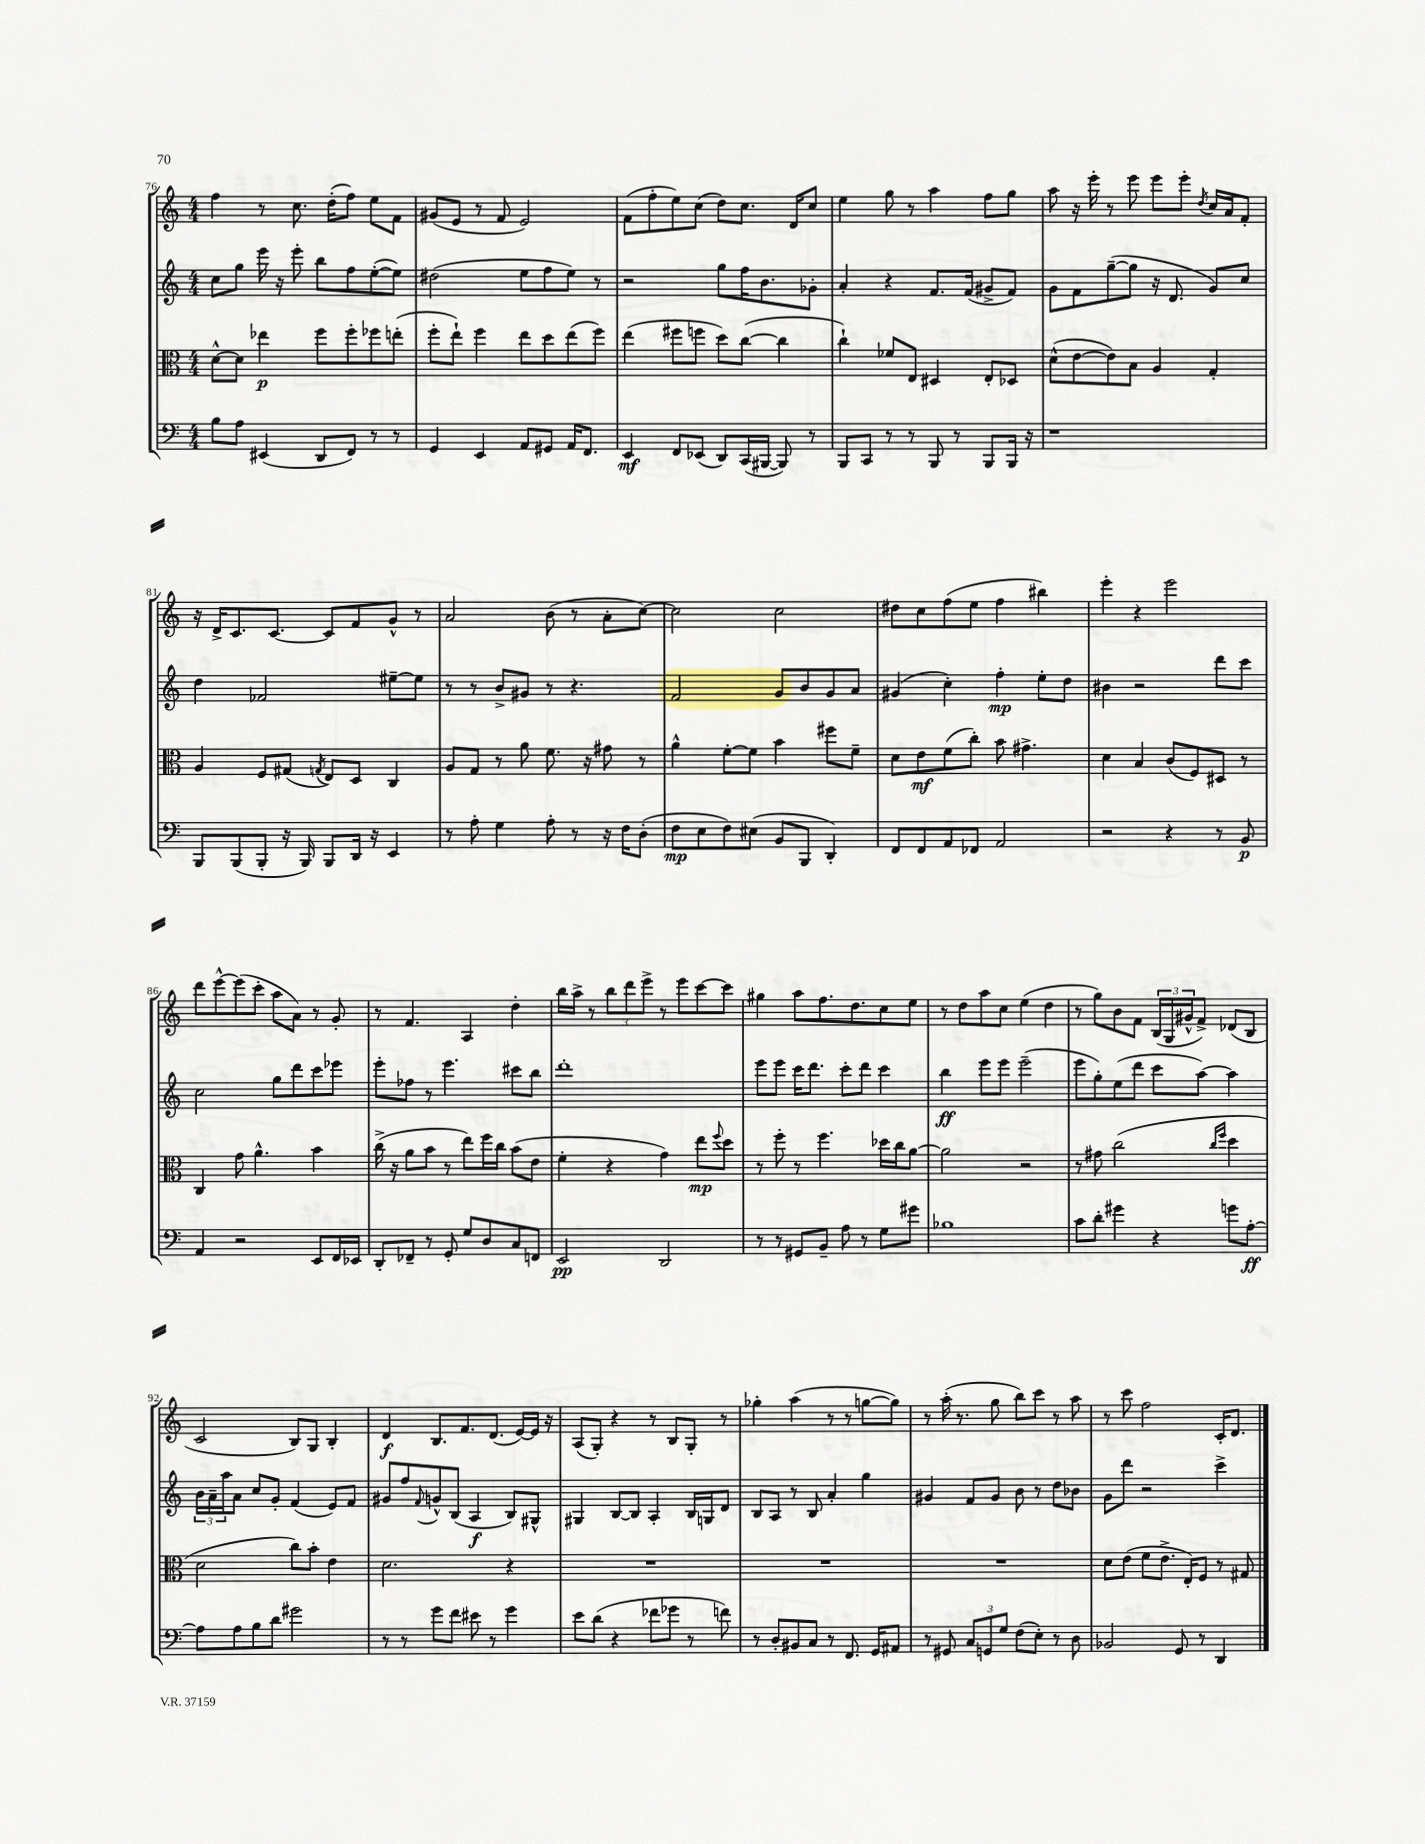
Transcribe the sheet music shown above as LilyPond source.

<<
\new StaffGroup <<
\new Staff = "s0" {
    \clef treble \key c \major \numericTimeSignature \time 4/4
    f''4 r8 c''8. d''16-.( f''8) e''8 f'8 |
    gis'8( e'8 r8 f'8 e'2) |
    f'8( f''8-. e''8) c''8( d''8) c''8. d'16 c''8 |
    e''4 g''8 r8 a''4 f''8 g''8 |
    a''8 r16 e'''16-. r8 e'''8 e'''8 e'''8-. \acciaccatura { d''8 } c''16 a'16 f'8-. |
    r16 d'16-> c'8. c'8.~ c'8 f'8 g'8-^ r8 |
    a'2 b'8( r8 a'8-. c''8~) |
    c''2 c''2 |
    dis''8 c''8 f''8( e''8 f''4 bis''4) |
    e'''4-. r4 e'''2 |
    d'''8 e'''8~-^ e'''8( c'''8-. a''8 a'8) r8 g'8-. |
    r8 f'4. a4 d''4-. |
    b''16 a''16-> r8 \tuplet 3/2 { b''8 d'''8 e'''8-> } r8 e'''8 c'''8~ c'''8 |
    gis''4 a''8 f''8. d''8. c''8 e''8 |
    r8 d''8 a''8 c''8 e''4( d''4 |
    r8 g''8) b'8 f'8 \tuplet 3/2 { b16( g16 gis'16-^ } f'8->) des'8( b8 |
    c'2 b8) g8 b4-. |
    d'4\f b8. f'8. d'8.( e'16~) e'16 r16 |
    a8( g8-.) r4 r8 b8 g8-. r8 |
    ges''4-. a''4( r8 r8 g''8~ g''8) |
    r8 a''16-.( r8. g''8 b''8) c'''8 r8 a''8 |
    r8 c'''8 f''2 c'16-. d'8. \bar "|." |
}
\new Staff = "s1" {
    \clef treble \key c \major \numericTimeSignature \time 4/4
    c''8 g''8 e'''16 r16 e'''8-. b''8 f''8 e''8~-.( e''8) |
    dis''2( e''8 f''8 e''8) r8 |
    r2 g''8 f''16 b'8. ges'8-. |
    a'4-. r4 f'8. f'16( gis'8-> f'8) |
    g'8 f'8 g''8~--( g''8 r16 d'8. g'8) c''8 |
    d''4 fes'2 eis''8~-- eis''8 |
    r8 r8 b'8-> gis'8 r8 r4. |
    f'2 g'8 b'8 g'8 a'8 |
    gis'4( c''4-.) f''4-.\mp e''8-. d''8 |
    bis'4 r2 d'''8 c'''8 |
    c''2 g''8 d'''8 c'''8 ees'''8 |
    e'''8-. fes''8 r8 e'''4. cis'''8 b''8 |
    d'''1-. |
    e'''8 e'''8 c'''16 d'''8. c'''8-. d'''8 c'''4 |
    b''4\ff e'''8 e'''8 e'''2--( |
    e'''8 g''8-.) e''8( d'''8 c'''8 a''8~) a''4 |
    \tuplet 3/2 { b'16 a'16-- a''16 } a'8 c''8 g'8-. f'4( e'8) f'8 |
    gis'8 f''8 \appoggiatura { f'8 } g'8-^ b8( a4\f b8) gis8-^ |
    gis4 b8~ b8 a4-. b16 g16 d'8 |
    b8 a8 r8 b8 a'4-. g''4 |
    gis'4 f'8 gis'8 b'8 r8 d''8 bes'8 |
    g'8 d'''8 r2 c'''4-> \bar "|." |
}
\new Staff = "s2" {
    \clef alto \key c \major \numericTimeSignature \time 4/4
    d'8~-^ d'8 ees''4\p f''8 f''8-. fes''8 e''8-.( |
    f''8-. e''8-!) f''4 e''8 d''8 e''8( f''8) |
    e''4( fis''8 f''8 d''8) c''8~( c''4 |
    c''4-!) fes'8 e8 dis4 e8-. des8 |
    d'8-^( e'8~ e'8) b8 a4 g4-. |
    a4 f8 gis8( \acciaccatura { g8 } e8) d8 c4 |
    a8 g8 r8 a'8 f'8. r16 gis'8 r8 |
    a'4-^ f'8~-. f'8 b'4 fis''8 f'8-- |
    d'8 e'8\mf f'8( c''8-.) b'8 gis'4.-> |
    d'4 b4 c'8( f8) dis8 r8 |
    c4 g'8 a'4.-^ b'4 |
    c''16->( r16 a'8 b'8 r8 e''8) f''16 c''16 b'8( e'8 |
    f'4-. r4 g'4) e''8\mp \appoggiatura { f''8 } d''8 |
    r8 f''8-. r8 f''4. des''16 c''16 a'8~ |
    a'2 r2 |
    r8 gis'8 c''2( \grace { c''16 f''16 } d''4 |
    d'2 c''8) b'8-. e'4 |
    d'2. r4 |
    R1 |
    R1 |
    R1 |
    d'8 e'8( f'8 e'8.-> e16-.) f8 r8 gis8 \bar "|." |
}
\new Staff = "s3" {
    \clef bass \key c \major \numericTimeSignature \time 4/4
    b8 a8 eis,4( d,8 f,8) r8 r8 |
    g,4 e,4 a,8 gis,8 a,16 f,8. |
    e,4\mf f,8 ees,8( d,8) c,16( bis,,16~ bis,,8) r8 |
    b,,8 c,8 r8 r8 b,,8 r8 b,,8 b,,16 r16 |
    r1 |
    b,,8 b,,8( b,,8-. r16 b,,16) b,,8 d,16 r16 e,4 |
    r8 a8-. g4 a8-. r8 r16 f16 d8-.( |
    f8\mp e8 f8) eis8( b,8 b,,8 d,4-.) |
    f,8 f,8 a,8 fes,8 a,2 |
    r2 r4 r8 b,8\p |
    a,4 r2 e,8 f,16 ees,16 |
    d,8-. fes,8-- r8 g,8-. g8 d8 c8 f,8 |
    e,2\pp d,2 |
    r8 r8 gis,8 b,8-- a8 r8 g8 gis'8 |
    bes1 |
    c'8 d'8-. gis'4 r4 g'8 a8~-.\ff |
    a8 a8 b8 d'8 gis'2 |
    r8 r8 g'8 f'8 eis'8 r8 g'4 |
    e'8 d'8( r4 fes'8 ges'8 r8 f'8) |
    r8 d8-. bis,8 c8 r8 f,8. g,16 ais,8 |
    r8 gis,8 \tuplet 3/2 { c8 g,8 g8 } f8( e8-.) r8 d8 |
    bes,2 g,8 r8 d,4 \bar "|." |
}
>>
>>
\layout { \context { \Score currentBarNumber = #76 } }
